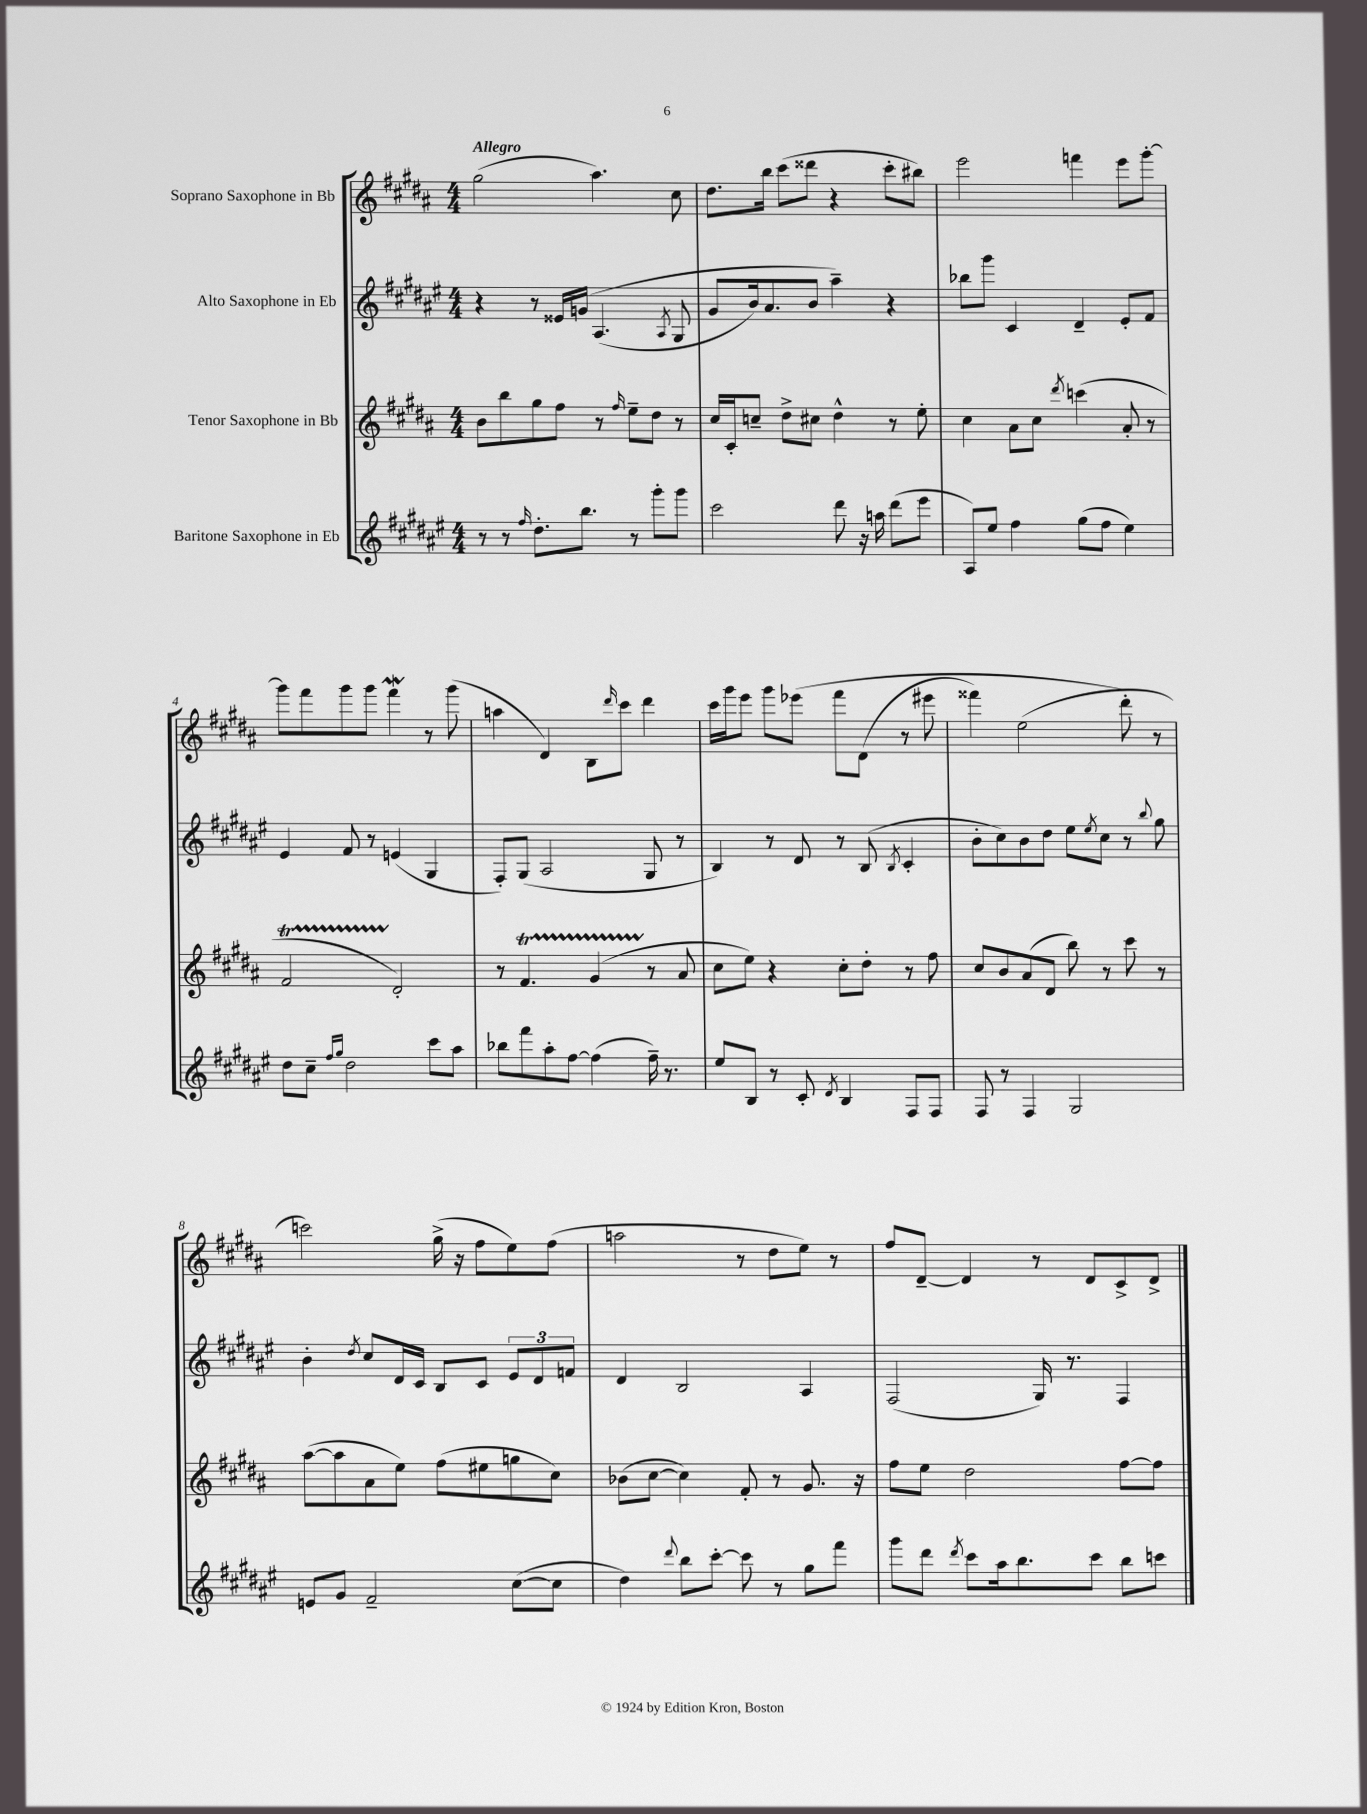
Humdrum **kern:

**kern	**kern	**kern	**kern
*part4	*part3	*part2	*part1
*staff4	*staff3	*staff2	*staff1
*I"Baritone Saxophone in Eb	*I"Tenor Saxophone in Bb	*I"Alto Saxophone in Eb	*I"Soprano Saxophone in Bb
*clefG2	*clefG2	*clefG2	*clefG2
*k[f#c#g#d#a#e#]	*k[f#c#g#d#a#]	*k[f#c#g#d#a#e#]	*k[f#c#g#d#a#]
*M4/4	*M4/4	*M4/4	*M4/4
=1	=1	=1	=1
!	!	!	!LO:TX:a:B:t=Allegro
8r	8b\L	4r	(2gg#\
8r	8bb\	.	.
16qqff#/	.	.	.
8.dd#'\L	8gg#\	8r	.
.	8ff#\J	16e##X/LL	.
8.bb\J	.	(16gn/JJ	.
.	8r	(4.A#/	4.aa#\)
.	16qqff#/	.	.
8r	8ee~\L	.	.
8ggg#'\L	8dd#\J	.	.
.	.	8qA#/	.
8ggg#\J	8r	8G#/	8cc#\
=2	=2	=2	=2
2ccc#\	16cc#/LL	8g#/L	8.dd#\L
.	16c#'/J	.	.
.	8ccn~/J	16b/k)	.
.	.	8.a#/	16bb\Jk
.	8dd#^\L	.	(8ccc#\L
.	8cc#X\J	8b/J	8ddd##X\J
8ddd#\	4dd#^^\	4aa#~\)	4r
16r	.	.	.
16aan\	.	.	.
(8ddd#\L	8r	4r	8ccc#'\L
8eee#\J	8ee'\	.	8bb#X\J)
=3	=3	=3	=3
8A#/L)	4cc#\	8bb-X\L	2eee\
8ee#/J	.	8ggg#\J	.
4ff#\	8a#\L	4c#/	.
.	8cc#\J	.	.
.	8qddd#/	.	.
(8gg#\L	(4cccn\	4d#~/	4fffn\
8ff#\J	.	.	.
4ee#\)	8a#'/	8e#'/L	8eee\L
.	8r	8f#/J	[8ggg#'\J
!!LO:LB:g=z
=4	=4	=4	=4
8dd#\L	2f#T/	4e#/	8ggg#\L]
8cc#~\J	.	.	8fff#\
16qqff#/LL	.	.	.
16qqgg#/JJ	.	.	.
2dd#\	.	8f#/	8ggg#\
.	.	8r	8ggg#\J
.	2d#'/)	(4en/	4fff#W\
8ccc#\L	.	4G#/	8r
8aa#\J	.	.	(8ggg#\
=5	=5	=5	=5
8bb-X\L	8r	8F#'/L)	4aan\
8fff#\	4.f#T/	(8G#/J	.
8aa#'\	.	2A#/	4d#/)
[8ff#\J	.	.	.
(4ff#\]	(4g#TTT/	.	8B\L
.	.	.	16qqddd#/
.	.	.	8ccc#\J
16ff#~\)	8r	8G#/	4ddd#\
8.r	.	.	.
.	8a#/	8r	.
=6	=6	=6	=6
8ee#/L	8cc#\L	4B/)	16ccc#\LL
.	.	.	16ggg#\J
8B/J	8ee\J)	.	8eee\J
8r	4r	8r	8ggg#\L
8c#'/	.	8d#/	(8eee-X\J
8qd#/	.	.	.
4B/	8cc#'\L	8r	8fff#\L
.	8dd#'\J	(8B/	(8d#\J
.	.	8qB/	.
8F#/L	8r	4c#'/	8r
8F#/J	8ff#\	.	8eee#X\
=7	=7	=7	=7
8F#/	8cc#/L	8b'\L	4fff##X\)
8r	8b/	8cc#\)	.
4F#/	(8a#/	8b\	(2ee\
.	8d#/J	8dd#\J	.
2G#/	8bb\)	8ee#\L	.
.	.	8qee#/	.
.	8r	8cc#\J	.
.	8ccc#\	8r	8ddd#'\)
.	.	8qqbb/	.
.	8r	8gg#\	8r
!!LO:LB:g=z
=8	=8	=8	=8
8en/L	([8aa#\L	4b'\	2cccn\)
8g#/J	8aa#\]	.	.
.	.	8qdd#/	.
2f#~/	8a#\	8cc#/L	.
.	8ee\J)	16d#/L	.
.	.	16c#/JJ	.
.	(8ff#\L	8B/L	(16gg#^\
.	.	.	16r
.	8ee#X\	8c#/J	8ff#\L
([8cc#\L	8ggn\	12e#/L	8ee\)
.	.	12d#/	.
8cc#\J]	8cc#\J)	.	(8ff#\J
.	.	12fn/J	.
=9	=9	=9	=9
4dd#\)	(8b-X\L	4d#/	2aan\
.	[8cc#\J	.	.
8qqddd#/	.	.	.
8bb\L	4cc#\])	2B/	.
[8ccc#'\J	.	.	.
8ccc#\]	8f#'/	.	8r
8r	8r	.	8dd#\L
8gg#\L	8.g#/	4A#/	8ee\J)
8fff#\J	.	.	8r
.	16r	.	.
=10	=10	=10	=10
8ggg#\L	8ff#\L	(2F#/	8ff#/L
8ddd#\J	8ee\J	.	[8d#~/J
8qddd#/	.	.	.
8ccc#\L	2dd#\	.	4d#/]
16aa#\k	.	.	.
8.bb\	.	.	.
.	.	16G#/)	8r
.	.	8.r	.
8ccc#\J	.	.	8d#/L
8bb\L	[8ff#\L	4F#/	8c#^/
8cccn\J	8ff#\J]	.	8d#^/J
==	==	==	==
*-	*-	*-	*-
